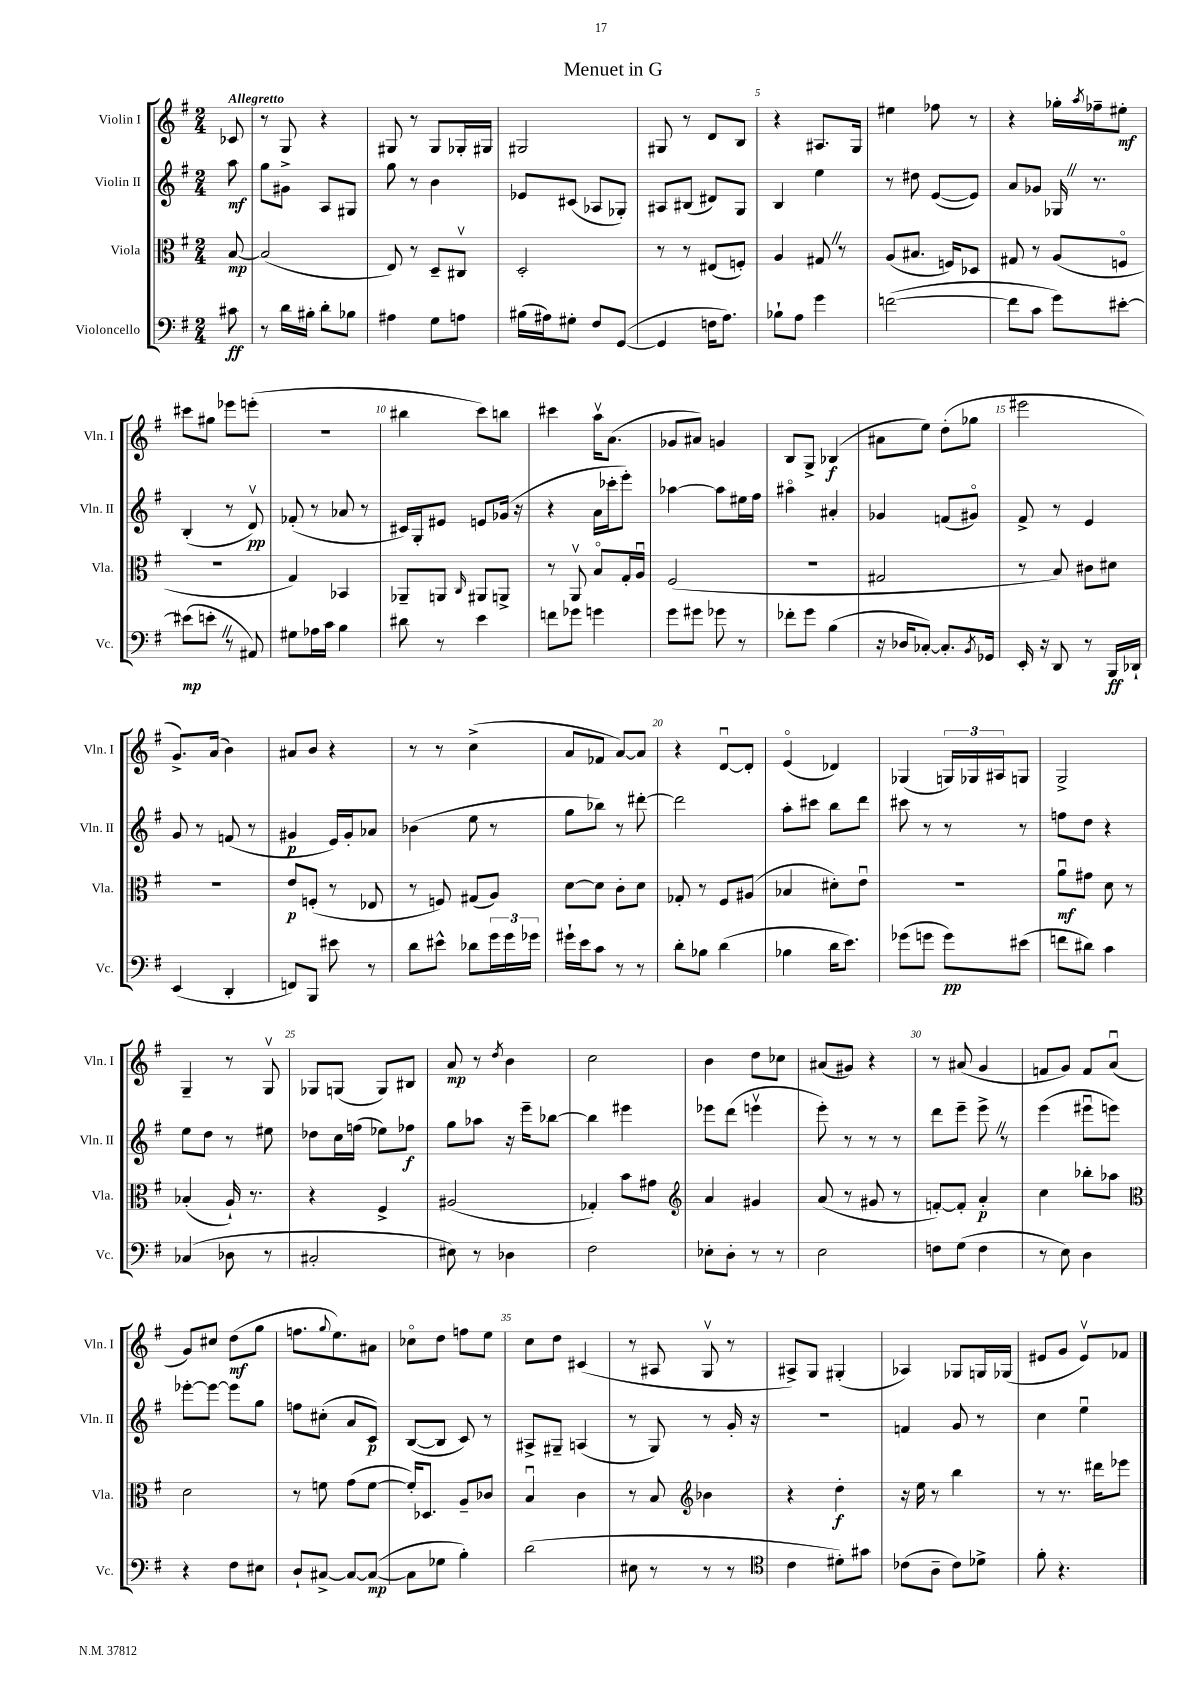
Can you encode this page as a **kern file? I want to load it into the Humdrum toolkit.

**kern	**kern	**kern	**kern
*staff4	*staff3	*staff2	*staff1
*clefF4	*clefC3	*clefG2	*clefG2
*k[f#]	*k[f#]	*k[f#]	*k[f#]
*M2/4	*M2/4	*M2/4	*M2/4
8c#\	[8B/	8aa\	8c-/
=	=	=	=
8r	(2B/]	8gg\L	8r
16d\LL	.	8g#^\J	8G/
16B#'\JJ	.	.	.
8d'\L	.	8A/L	4r
8B-\J	.	8G#/J	.
=	=	=	=
4A#\	8E/)	8gg\	8G#/
.	8r	8r	8r
8G\L	8D~/L	4b\	8G#/L
8A\J	8C#v/J	.	16G-'/L
.	.	.	16G#/JJ
=	=	=	=
(16B#\LL	2D'/	8e-/L	2G#/
16A#\J)	.	.	.
8G#'\J	.	(8c#/J	.
8F#/L	.	8A-/L	.
([8GG/J	.	8G-'/J)	.
=	=	=	=
4GG/]	8r	8A#/L	8G#/
.	8r	(8B#/J	8r
16F\LK	(8E#/L	8d#/L)	8d/L
8.A\J)	.	.	.
.	8F'/J)	8G/J	8B/J
=	=	=	=
8B-`\L	4A/	4B/	4r
8A\J	.	.	.
4g\	8G#/	4ee\	8.A#/L
.	8r	.	.
.	.	.	16G/Jk
=	=	=	=
([2f\	(8A/L	8r	4ee#\
.	8.B#/J	8dd#\	.
.	.	([8e/L	8ff-\
.	16F/LK)	.	.
.	8D-/J	8e/]J)	8r
=	=	=	=
8f\]L	8G#/	8a/L	4r
8c\J	8r	8g-/J	.
8g\L)	(8A/L	16G-/	16gg-'\LL
.	.	.	8qaa/
.	.	8.r	16ff-~\J
[8e#'\J	8Fo/J	.	8ee#'\J
=	=	=	=
(8e#\]L	2r	(4B'/	8ccc#\L
8e'\J	.	.	8gg#\J
8r	.	8r	8eee-\L
8AA#/)	.	8dv/)	(8eee'\J
=	=	=	=
8G#\L	4G/)	(8f-'/	2r
16A-\L	.	8r	.
16c\JJ	.	.	.
4B\	4BB-/	8a-/	.
.	.	8r	.
=	=	=	=
8d#\	8AA-~/L	16c#/LL)	4bb#\
.	.	16G'/J	.
8r	8AA/J	8e#/J	.
.	16qqC/	.	.
4e\	8AA#/L	8e/L	8ccc\L)
.	8AA^/J	(16g-/Jk	8bb\J
.	.	16r	.
=	=	=	=
8f\L	8r	4r	4ccc#\
8g-\J	8AAv/	.	.
4g\	8Bo/L	16a\LL	16aav\LK
.	.	16ccc-'\J	(8.a\J
.	16G'/L	8eee'\J)	.
.	16Au/JJ	.	.
=	=	=	=
8g\L	(2F#/	[4aa-\	8g-/L
8g#\J	.	.	8a#/J)
8g-\	.	8aa-\]L	4g/
8r	.	16ee#\L	.
.	.	16ff#\JJ	.
=	=	=	=
8f-'\L	2r	4aa#o\	8B/L
8g\J	.	.	8G^/J
(4B\	.	4a#'/	(4B-/
=	=	=	=
16r	2G#/	4g-/	8a#\L
16D-/LK	.	.	.
[8C-'/J)	.	.	8ee\J)
8.C-'/]L	.	(8f/L	(8dd'\L
.	.	8g#o/J)	8gg-\J
8qBB/	.	.	.
16GG-/Jk	.	.	.
=	=	=	=
16EE'/	8r	8f#^/	2eee#\
16r	.	.	.
8DD/	8B/)	8r	.
8r	8c#\L	4e/	.
16BBB/LL	8d#\J	.	.
16DD-`/JJ	.	.	.
=	=	=	=
(4EE/	2r	8g/	8.g^/L)
.	.	8r	.
.	.	.	(16a/Jk
4DD'/	.	(8f/	4b\)
.	.	8r	.
=	=	=	=
8FF/L)	8e/L	4g#/	8a#/L
8BBB/J	(8F'/J	.	8b/J
8e#\	8r	16e/LL)	4r
.	.	16g#'/J	.
8r	8E-/	8a-/J	.
=	=	=	=
8d\L	8r	(4b-\	8r
8e#^^\J	8F/)	.	8r
8d-\L	(8G#/L	8ee\	(4cc^\
24g\L	8A/J)	8r	.
24g\	.	.	.
24g-\JJ	.	.	.
=	=	=	=
16g#`\LL	[8d\L	8gg\L	8a/L
16e\J	.	.	.
8c\J	8d\]J	8bb-\J)	8f-/J
8r	8c'\L	8r	[8a/L)
8r	8d\J	[8ddd#'\	8a/]J
=	=	=	=
8d'\L	8G-'/	2ddd#\]	4r
8B-\J	8r	.	.
(4d\	8F#/L	.	[8du/L
.	(8A#/J	.	8d'/]J
=	=	=	=
4B-\	4B-/	8aa'\L	(4eo/
.	.	8ccc#\J	.
16d\LK	8d#'\L)	8bb\L	4d-/)
8.e\J)	.	.	.
.	8eu\J	8ddd\J	.
=	=	=	=
(8g-\L	2r	8ccc#\	(4G-/
8g\J	.	8r	.
8g\L)	.	8r	24G/LL)
.	.	.	24G-/
.	.	.	24A#/J
(8e#\J	.	8r	8G/J
=	=	=	=
8f\L	8au\L	8ff\L	2G^/
8d#\J)	8g#\J	8dd\J	.
4c\	8d\	4r	.
.	8r	.	.
=	=	=	=
(4C-/	(4B-'/	8ee\L	4G~/
.	.	8dd\J	.
8D-\	16A`/)	8r	8r
.	8.r	.	.
8r	.	8ee#\	8Gv/
=	=	=	=
2C#'/	4r	8dd-\L	8G-/L
.	.	16cc\L	(8G/J
.	.	(16ff\JJ	.
.	4F#^/	8ee-\L)	8G/L)
.	.	8ff-\J	8B#/J
=	=	=	=
8E#\)	(2A#/	8gg\L	8a/
8r	.	8aa-\J	8r
.	.	.	8qdd/
4D-\	.	16r	4b\
.	.	16eee~\LK	.
.	.	[8bb-\J	.
=	=	=	=
2F#\	4G-'/)	4bb-\]	2cc\
.	8b\L	4eee#\	.
.	8g#\J	.	.
=	=	=	=
*	*clefG2	*	*
8E-'\L	4a/	8eee-\L	4b\
8D'\J	.	(8ddd\J	.
8r	4g#/	4eeev\	8dd\L
8r	.	.	8cc-\J
=	=	=	=
2E\	(8a/	8eee'\)	(8a#/L
.	8r	8r	8g#/J)
.	8g#/	8r	4r
.	8r	8r	.
=	=	=	=
8F\L	[8f'/L)	8ddd\L	8r
(8G\J	8f'/]J	8eee~\J	(8a#/
4F\	4a'/	8eee^\	4g/
.	.	8r	.
=	=	=	=
8r	4cc\	(4eee\	8f/L
8E\)	.	.	8g/J)
4D\	8bb-'\L	8eee#u\L	8f/L
.	8aa-\J	8eee\J)	(8au/J
=	=	=	=
*	*clefC3	*	*
4r	2d\	[8eee-'\L	8g/L)
.	.	8eee-\_J	8cc#/J
8F#\L	.	8eee-\]L	(8dd\L
8E#\J	.	8gg\J	8gg\J
=	=	=	=
8D`/L	8r	8ff\L	8.ff\L
[8C#^/J	8f\	(8cc#'\J	.
.	.	.	8qqgg/
.	.	.	8.ee\)
8C#/_L	(8g\L	8a/L	.
(8C#/_J	[8f\J	8c/J)	8a#\J
=	=	=	=
8C#\]L	16f'/]LK)	([8B/L	8cc-o\L
.	8.D-/J	.	.
8G-\J	.	8B/]J	8dd\J
4B'\)	8A~/L	8c/)	8ff\L
.	8c-/J	8r	8ee\J
=	=	=	=
(2d\	4Bu/	8A#^/L	8cc\L
.	.	8G#~/J	8dd\J
.	4c\	(4A/	(4c#/
=	=	=	=
8E#\	8r	8r	8r
8r	8B/	8G/)	8A#/
*	*clefG2	*	*
8r	4b-\	8r	8Gv/
8r	.	16g'/	8r
.	.	16r	.
=	=	=	=
*clefC4	*	*	*
4c\	4r	2r	8A#^/L)
.	.	.	8G/J
8d#'\L)	4dd'\	.	(4G#'/
8g#\J	.	.	.
=	=	=	=
(8c-\L	16r	4f/	4A-/)
.	16ee\	.	.
8A~\J	8r	.	.
8c-\L)	4bb\	8g/	8G-/L
8d-^\J	.	8r	16G/L
.	.	.	(16G-/JJ
=	=	=	=
8f#'\	8r	4cc\	8e#/L
4.r	8.r	.	8g/J
.	.	4eeu\	8e#v/L)
.	16ddd#\LK	.	.
.	8eee-\J	.	8f-/J
==	==	==	==
*-	*-	*-	*-
